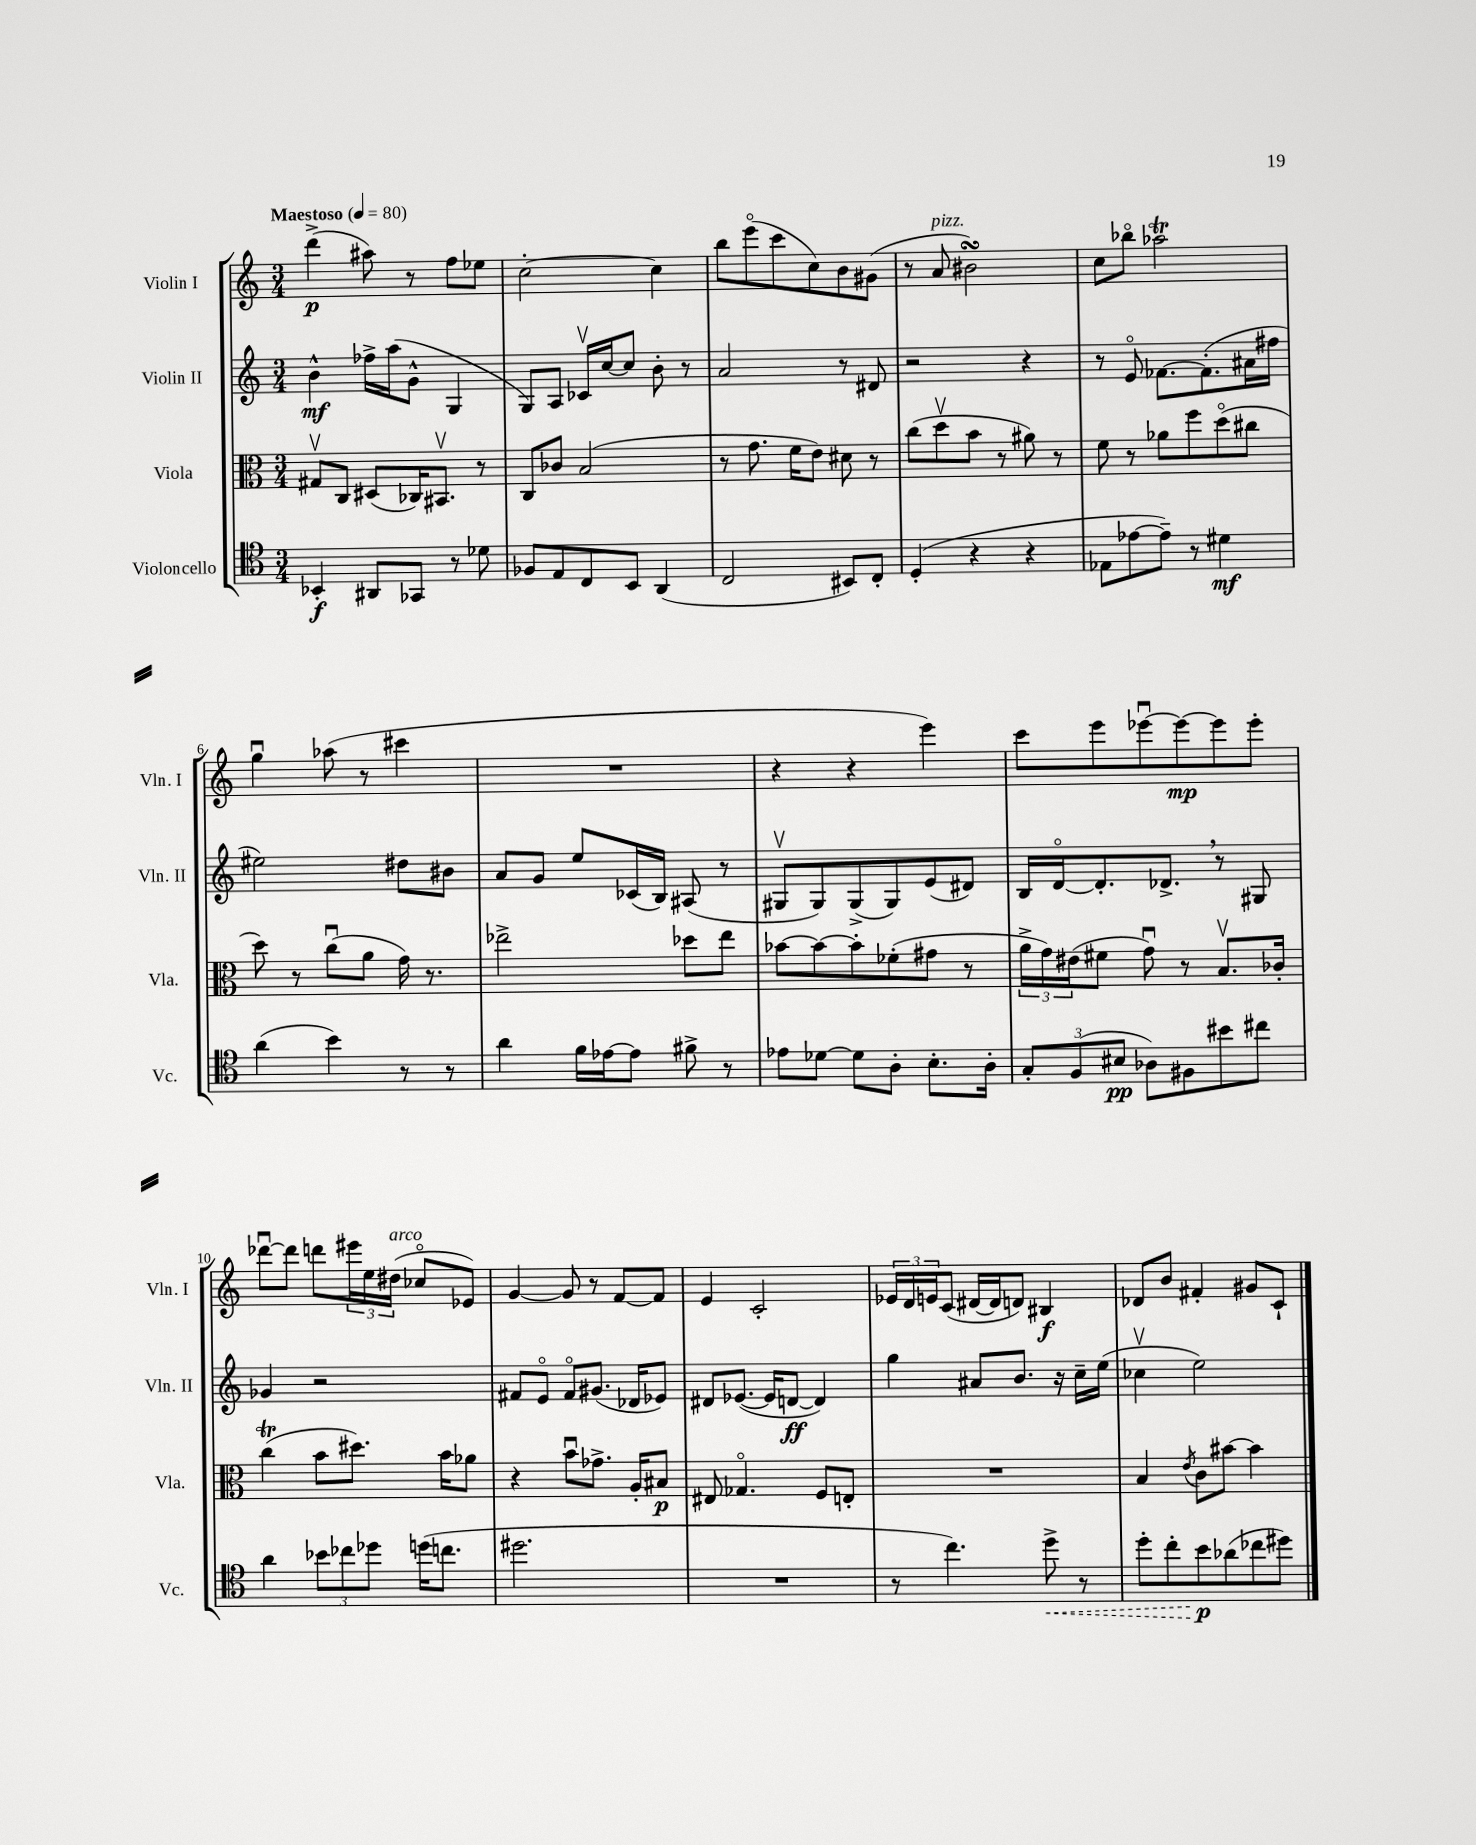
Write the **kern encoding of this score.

**kern	**kern	**kern	**kern
*staff4	*staff3	*staff2	*staff1
*clefC4	*clefC3	*clefG2	*clefG2
*k[]	*k[]	*k[]	*k[]
*M3/4	*M3/4	*M3/4	*M3/4
*MM80	*MM80	*MM80	*MM80
4BB-'/	8G#v/L	4b^^\	(4ddd^\
.	8C/J	.	.
8AA#/L	(8D#/L	16ff-^\LL	8aa#\)
.	.	(16aa\J	.
8GG-/J	16C-/K)	8g^^\J	8r
.	8.BB#v/J	.	.
8r	.	4G/	8ff\L
8d-\	8r	.	8ee-\J
=	=	=	=
8F-/L	8C/L	8G/L)	[2cc'\
8E/	8c-/J	8A/J	.
8C/	(2B/	16c-v/LL	.
.	.	[16cc/J	.
8BB/J	.	8cc/]J	.
(4AA/	.	8b'\	4cc\]
.	.	8r	.
=	=	=	=
2C/	8r	2a/	8bb\L
.	8.g\	.	(8eeeo\
.	.	.	8ccc\
.	16f\LK	.	.
.	8e\J)	.	8cc\)
8BB#/L)	8d#\	8r	8b\
8C'/J	8r	8d#/	(8g#\J
=	=	=	=
(4D'/	(8cc\L	2r	8r
.	8ddv\	.	8a/
4r	8b\J	.	2b#\)
.	8r	.	.
4r	8a#\)	4r	.
.	8r	.	.
=	=	=	=
8E-\L	8f\	8r	8cc\L
[8e-\	8r	8eo/	8bb-o\J
8e-~\]J)	8a-\L	[8.f-\L	2aa-\
8r	8ff\	.	.
.	.	(8.f-'\]	.
4d#\	(8ddo\	.	.
.	8cc#\J	16a#\L	.
.	.	16ff#\JJ	.
=	=	=	=
(4a\	8dd\)	2ee#\)	4ggu\
.	8r	.	.
4b\)	(8ccu\L	.	(8aa-\
.	8a\J	.	8r
8r	16g\)	8dd#\L	4ccc#\
.	8.r	.	.
8r	.	8b#\J	.
=	=	=	=
4a\	2ee-^\	8a/L	2.r
.	.	8g/J	.
16f\LL	.	8ee/L	.
[16e-\J	.	.	.
8e-\]J	.	(16c-/L	.
.	.	16B/JJ)	.
8f#^\	8dd-\L	(8A#/	.
8r	8ee-\J	8r	.
=	=	=	=
8e-\L	[8b-\L	8G#v/L	4r
[8d-\J	8b-\_	8G#/)	.
8d-\]L	8b-'\]	(8G#^/	4r
8A'\J	(8f-'\	8G#/)	.
8.B'\L	8g#\J	(8e/	4eee\)
.	8r	8d#/J)	.
16A'\Jk	.	.	.
=	=	=	=
12G'/L	24a^\LL	16B/LL	8ccc\L
.	24g\)	.	.
.	.	[16do/J	.
(12F/	(24e#\J	.	.
.	8f#\J	8.d'/]	8eee\
12B#/J	.	.	.
8A-\L)	8gu\)	.	[8eee-u\
.	.	8.d-^/J	.
8F#\	8r	.	8eee-\_
8b#\	8.Bv/L	8r	8eee-\]
8cc#\J	.	8G#/	8eee-'\J
.	16c-'/Jk	.	.
=	=	=	=
4a\	(4cc\	4g-/	[8ddd-u\L
.	.	.	8ddd-\]J
12b-\L	8b\L	2r	8ddd\L
12cc-\	.	.	.
.	8.dd#\J)	.	24eee#\L
12dd-\J	.	.	24ee\
.	.	.	(24dd#\JJ
(16dd\LK	.	.	8cc-o/L
8.cc\J	16b\LK	.	.
.	8a-\J	.	8e-/J)
=	=	=	=
2.dd#\	4r	8f#/L	[4g/
.	.	8eo/J	.
.	8bu\L	8f#o/L	8g/]
.	8.g-^\J	(8.g#/J	8r
.	.	.	[8f/L
.	16A'/LK	16d-/LK	.
.	8B#/J	8e-/J)	8f/]J
=	=	=	=
2.r	8E#/	8d#/L	4e/
.	4.G-o/	([8.e-/J	.
.	.	.	2c'/
.	.	16e-/]LK	.
.	.	[8d/J	.
.	8F/L	4d/])	.
.	8E'/J	.	.
=	=	=	=
8r	2.r	4gg\	24e-/LL
.	.	.	24d/
.	.	.	24e/J
4.cc\)	.	.	(8c/J
.	.	8a#/L	[16d#/LL
.	.	.	16d#/]J
.	.	8.b/J	8d/J)
8dd^\	.	.	4B#/
.	.	16r	.
8r	.	16cc~\LL	.
.	.	(16ee\JJ	.
=	=	=	=
8dd'\L	4B/	4cc-v\	8d-/L
8cc'\	.	.	8b/J
.	8qe/	.	.
8b\	8c\L	2ee\)	4f#'/
(8a-\	[8b#\J	.	.
8cc-\	4b#\]	.	8g#/L
8dd#\J)	.	.	8c`/J
==	==	==	==
*-	*-	*-	*-
